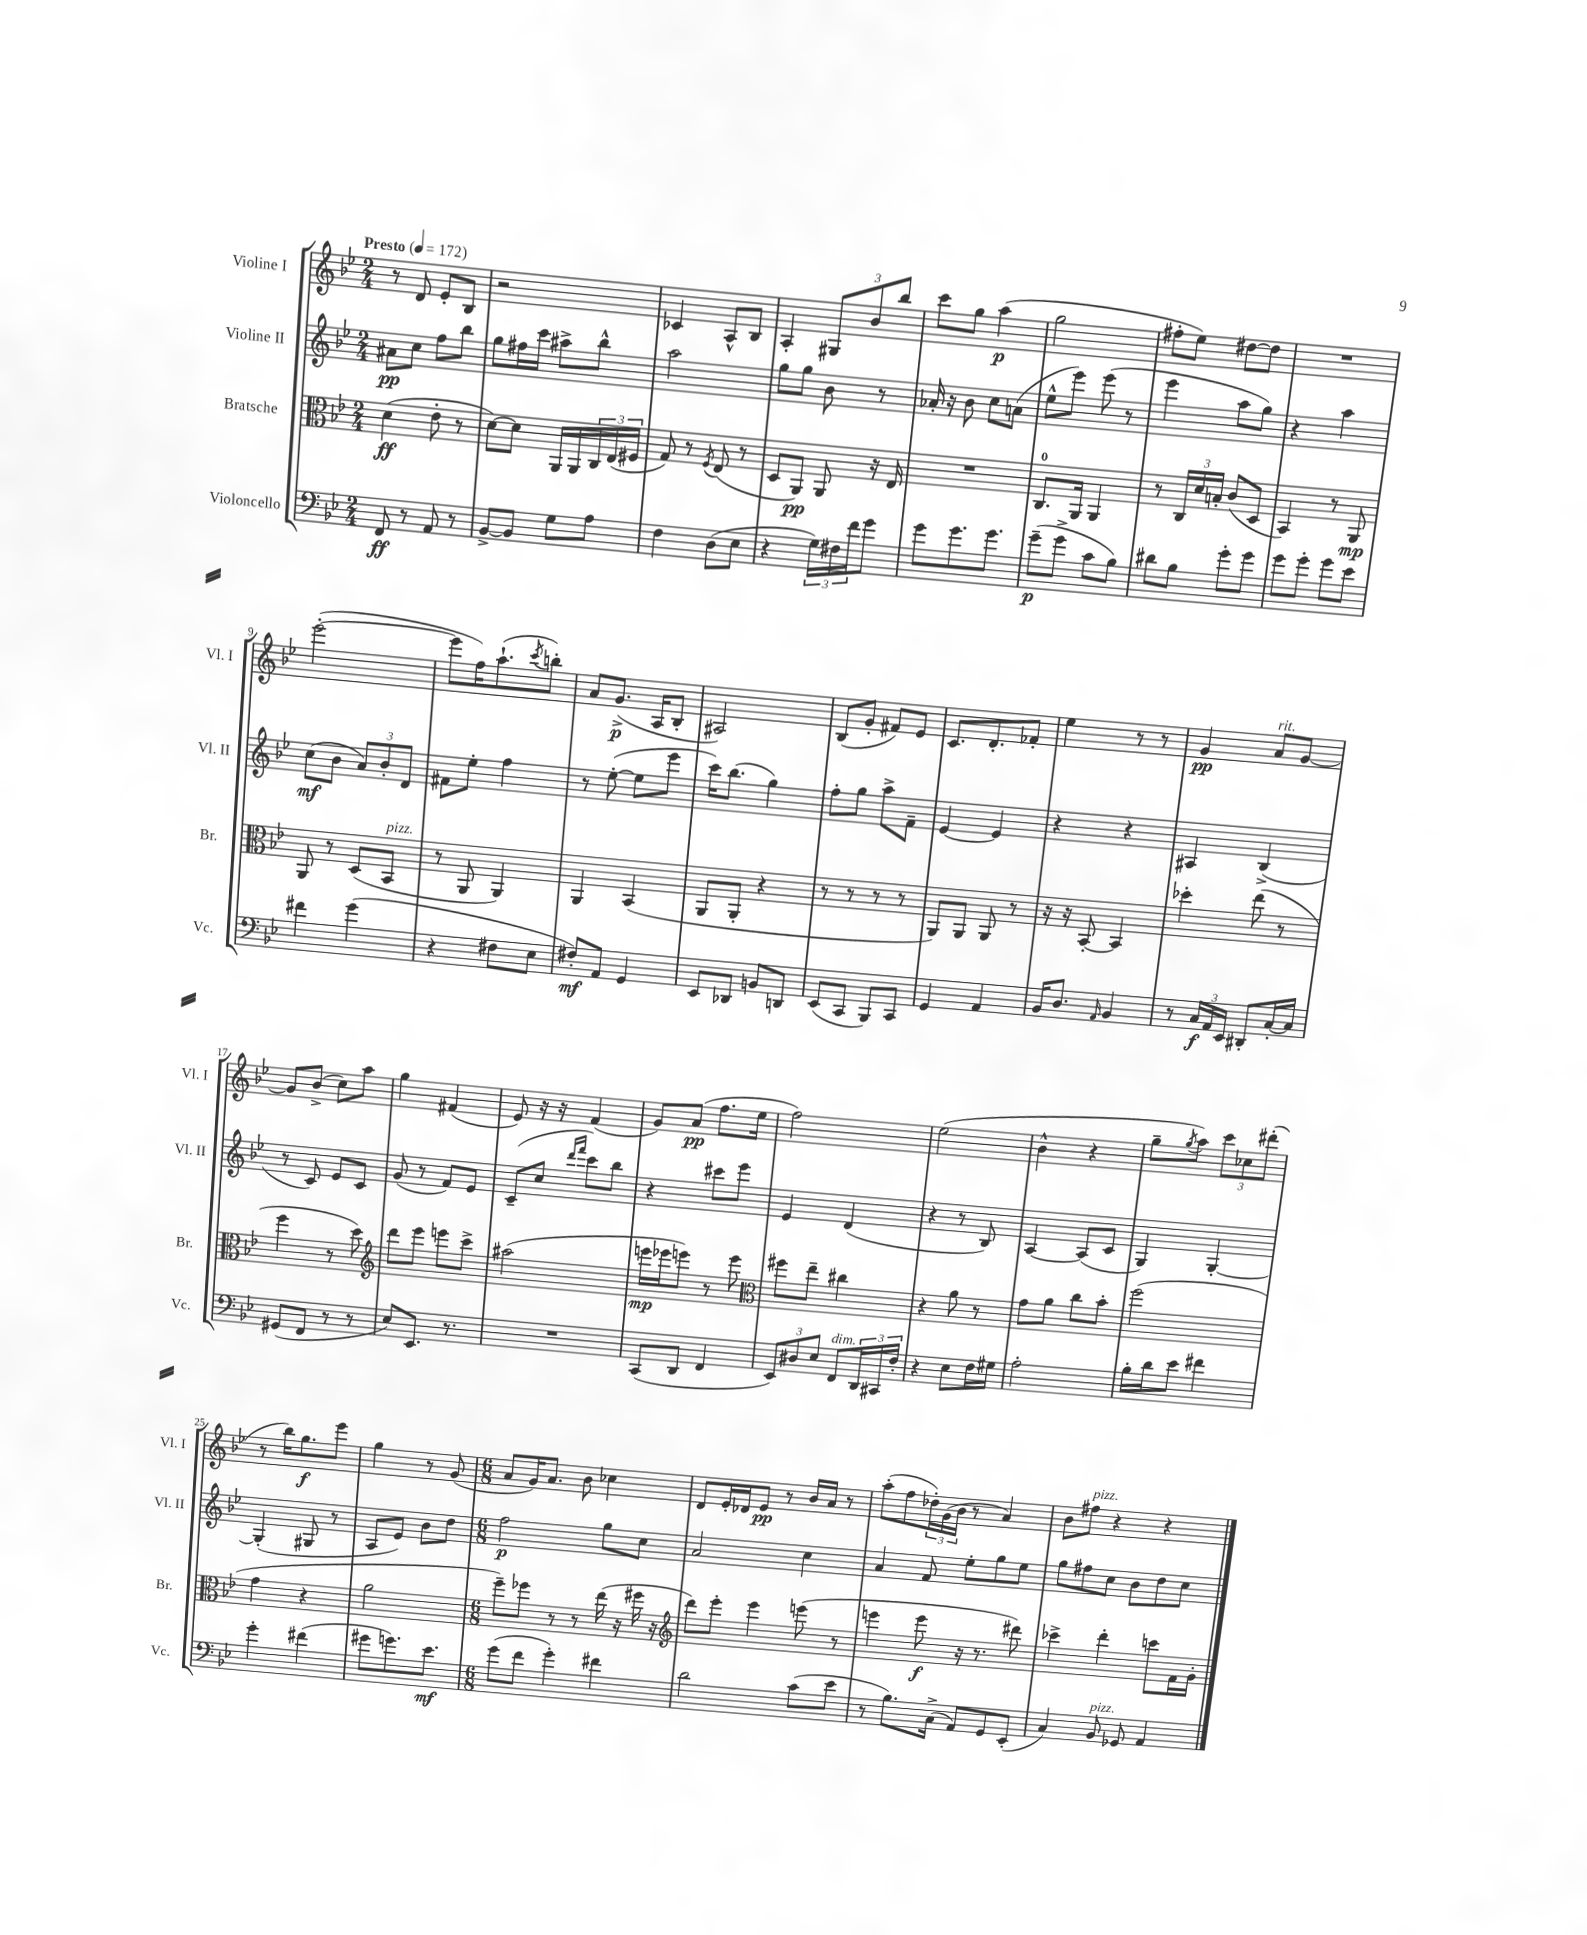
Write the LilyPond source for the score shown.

<<
\new StaffGroup <<
\new Staff = "s0" \with { instrumentName = "Violine I" shortInstrumentName = "Vl. I" } {
    \clef treble \key bes \major \numericTimeSignature \time 2/4 \tempo "Presto" 4 = 172
    r8 d'8 ees'8-. bes8 |
    r2 |
    ces'4 a8-^ bes8 |
    a4-. \tuplet 3/2 { gis8 bes'8 bes''8 } |
    c'''8 g''8 a''4\p( |
    g''2 |
    fis''8-. ees''8) dis''8~ dis''8 |
    R2 |
    ees'''2~-.( |
    ees'''8 f''16) a''8.-!( \acciaccatura { c'''8 } b''8-.) |
    a'8 g'8.->\p( a16 bes8-. |
    ais2) |
    bes8( g'8-. fis'8) ees'8 |
    c'8. d'8.-. fes'8-. |
    ees''4 r8 r8 |
    g'4\pp a'8^\markup { \italic "rit." } g'8~ |
    g'8 bes'8->( c''8) a''8 |
    g''4 fis'4( |
    ees'8) r16 r16 f'4( |
    g'8) a'8\pp( f''8. ees''16 |
    f''2) |
    ees''2( |
    bes'4-^ r4 |
    g''8-- \acciaccatura { g''8 } a''8) \tuplet 3/2 { c'''8 ces''8 dis'''8-.( } |
    r8 bes''16) g''8.\f ees'''8 |
    g''4 r8 g'8( |
    \numericTimeSignature \time 6/8 a'8 g'16) a'8. bes'8 ces''4 |
    d'8 ees'16-. des'16 ees'8\pp r8 bes'16 a'16 r8 |
    a''8-.( f''8 \tuplet 3/2 { des''16-.) g'16( bes'16 } r8 a'4) |
    bes'8 fis''8^\markup { \italic "pizz." } r4 r4 \bar "|." |
}
\new Staff = "s1" \with { instrumentName = "Violine II" shortInstrumentName = "Vl. II" } {
    \clef treble \key bes \major \numericTimeSignature \time 2/4
    ais'8\pp c''8 f''8 bes''8 |
    g''8 fis''16 c'''16 ais''8-> bes''8-^ |
    a''2 |
    g''8 g''8 bes'8 r8 |
    aes'16-. r16 bes'8 c''8 a'8( |
    ees''8-^ ees'''8) ees'''8( r8 |
    ees'''4 a''8 g''8) |
    r4 a''4 |
    c''8\mf( bes'8 \tuplet 3/2 { a'8) bes'8-. d'8 } |
    fis'8 ees''8-. f''4 |
    r8 ees''8~-.( ees''8 ees'''8 |
    c'''16) bes''8.( g''4) |
    f''8-. g''8 a''8-> f'8-- |
    ees'4~ ees'4 |
    r4 r4 |
    ais4 bes4->( |
    r8 c'8) ees'8 c'8 |
    g'8( r8 f'8) ees'8 |
    c'8--( c''8 \grace { d'''16 f'''16 } c'''8) bes''8 |
    r4 cis'''8 ees'''8 |
    ees'4 d'4( |
    r4 r8 bes8) |
    a4~ a8( c'8 |
    g4) g4~-. |
    g4-.( gis8 r8 |
    a8 ees'8) bes'8 d''8 |
    \numericTimeSignature \time 6/8 f''2\p g''8 c''8 |
    a'2 c''4 |
    a'4 f'8 ees''8-. g''8 ees''8 |
    g''8 fis''8 c''8 bes'8 d''8 c''8 \bar "|." |
}
\new Staff = "s2" \with { instrumentName = "Bratsche" shortInstrumentName = "Br." } {
    \clef alto \key bes \major \numericTimeSignature \time 2/4
    d'4\ff( ees'8-. r8 |
    d'8~) d'8 a,16 a,16 \tuplet 3/2 { c16 ees16( fis16 } |
    g8) r8 \acciaccatura { f8 } ees8( r8 |
    d8 a,8\pp) a,8 r16 ees16 |
    R2 |
    c8.-0 a,16 a,4 |
    r8 \tuplet 3/2 { c16 d'16 b16-. } c'8( d8 |
    bes,4) r8 a,8\mp |
    a,8 r8 d8( bes,8^\markup { \italic "pizz." } |
    r8 a,8 a,4) |
    a,4 bes,4( |
    a,8 a,8-. r4 |
    r8 r8 r8 r8 |
    a,8) a,8 a,8 r8 |
    r16 r16 bes,8~-. bes,4 |
    des''4-. ees''8( r8 |
    f''4 r8 d''8) |
    \clef treble d'''8 ees'''8 e'''8 c'''8-> |
    ais''2( |
    e'''16\mp ees'''16 e'''8) r8 e'''8 |
    \clef alto fis''8 ees''8-- cis''4 |
    r4 a'8 r8 |
    g'8 a'8 c''8 bes'8-. |
    f''2( |
    g'4 r4 |
    a'2 |
    \numericTimeSignature \time 6/8 f''8--) fes''8 r8 r8 ees''16( r16 fis''16 r16 |
    \clef treble d'''8) ees'''8-. ees'''4 e'''8( r8 |
    e'''4 e'''8\f r16 r8. dis'''8) |
    ces'''4-> d'''4-. c'''8 f'16 g'16-. \bar "|." |
}
\new Staff = "s3" \with { instrumentName = "Violoncello" shortInstrumentName = "Vc." } {
    \clef bass \key bes \major \numericTimeSignature \time 2/4
    f,8\ff r8 a,8 r8 |
    bes,8~-> bes,8 g8 a8 |
    f4 d8( ees8 |
    r4 \tuplet 3/2 { g16) fis16 f'16 } g'8 |
    g'8 g'8. g'8. |
    g'8--\p( g'8-> c'8 bes8) |
    dis'8 bes8 g'8-. g'8 |
    g'8 g'8-. g'8 ees'8 |
    fis'4 g'4( |
    r4 fis8 ees8 |
    fis8-.\mf) a,8 g,4 |
    ees,8 des,8 b,8 d,8 |
    ees,8( c,8 bes,,8) c,8 |
    g,4 a,4 |
    bes,16 d8. \grace { a,16 } bes,4 |
    r8 \tuplet 3/2 { c16\f a,16 ees,16 } dis,8-. c16~-. c16 |
    gis,8( f,8 r8 r8 |
    ees8) ees,8. r8. |
    R2 |
    c,8( d,8 f,4 |
    \tuplet 3/2 { ees,8) dis8 ees8 } f,8^\markup { \italic "dim." } \tuplet 3/2 { d,16 cis,16 f16-. } |
    r4 ees8 f16 gis16 |
    a2-. |
    bes16-. d'16 ees'8 fis'4 |
    g'4-. fis'4( |
    gis'8 g'8.) ees'8.\mf |
    \numericTimeSignature \time 6/8 g'8( f'8 g'4-.) fis'4 |
    d'2 c'8( ees'8 |
    r8 bes8.) c16->( a,8) g,8 ees,8-.( |
    c4) bes,8^\markup { \italic "pizz." } ges,8 a,4 \bar "|." |
}
>>
>>
